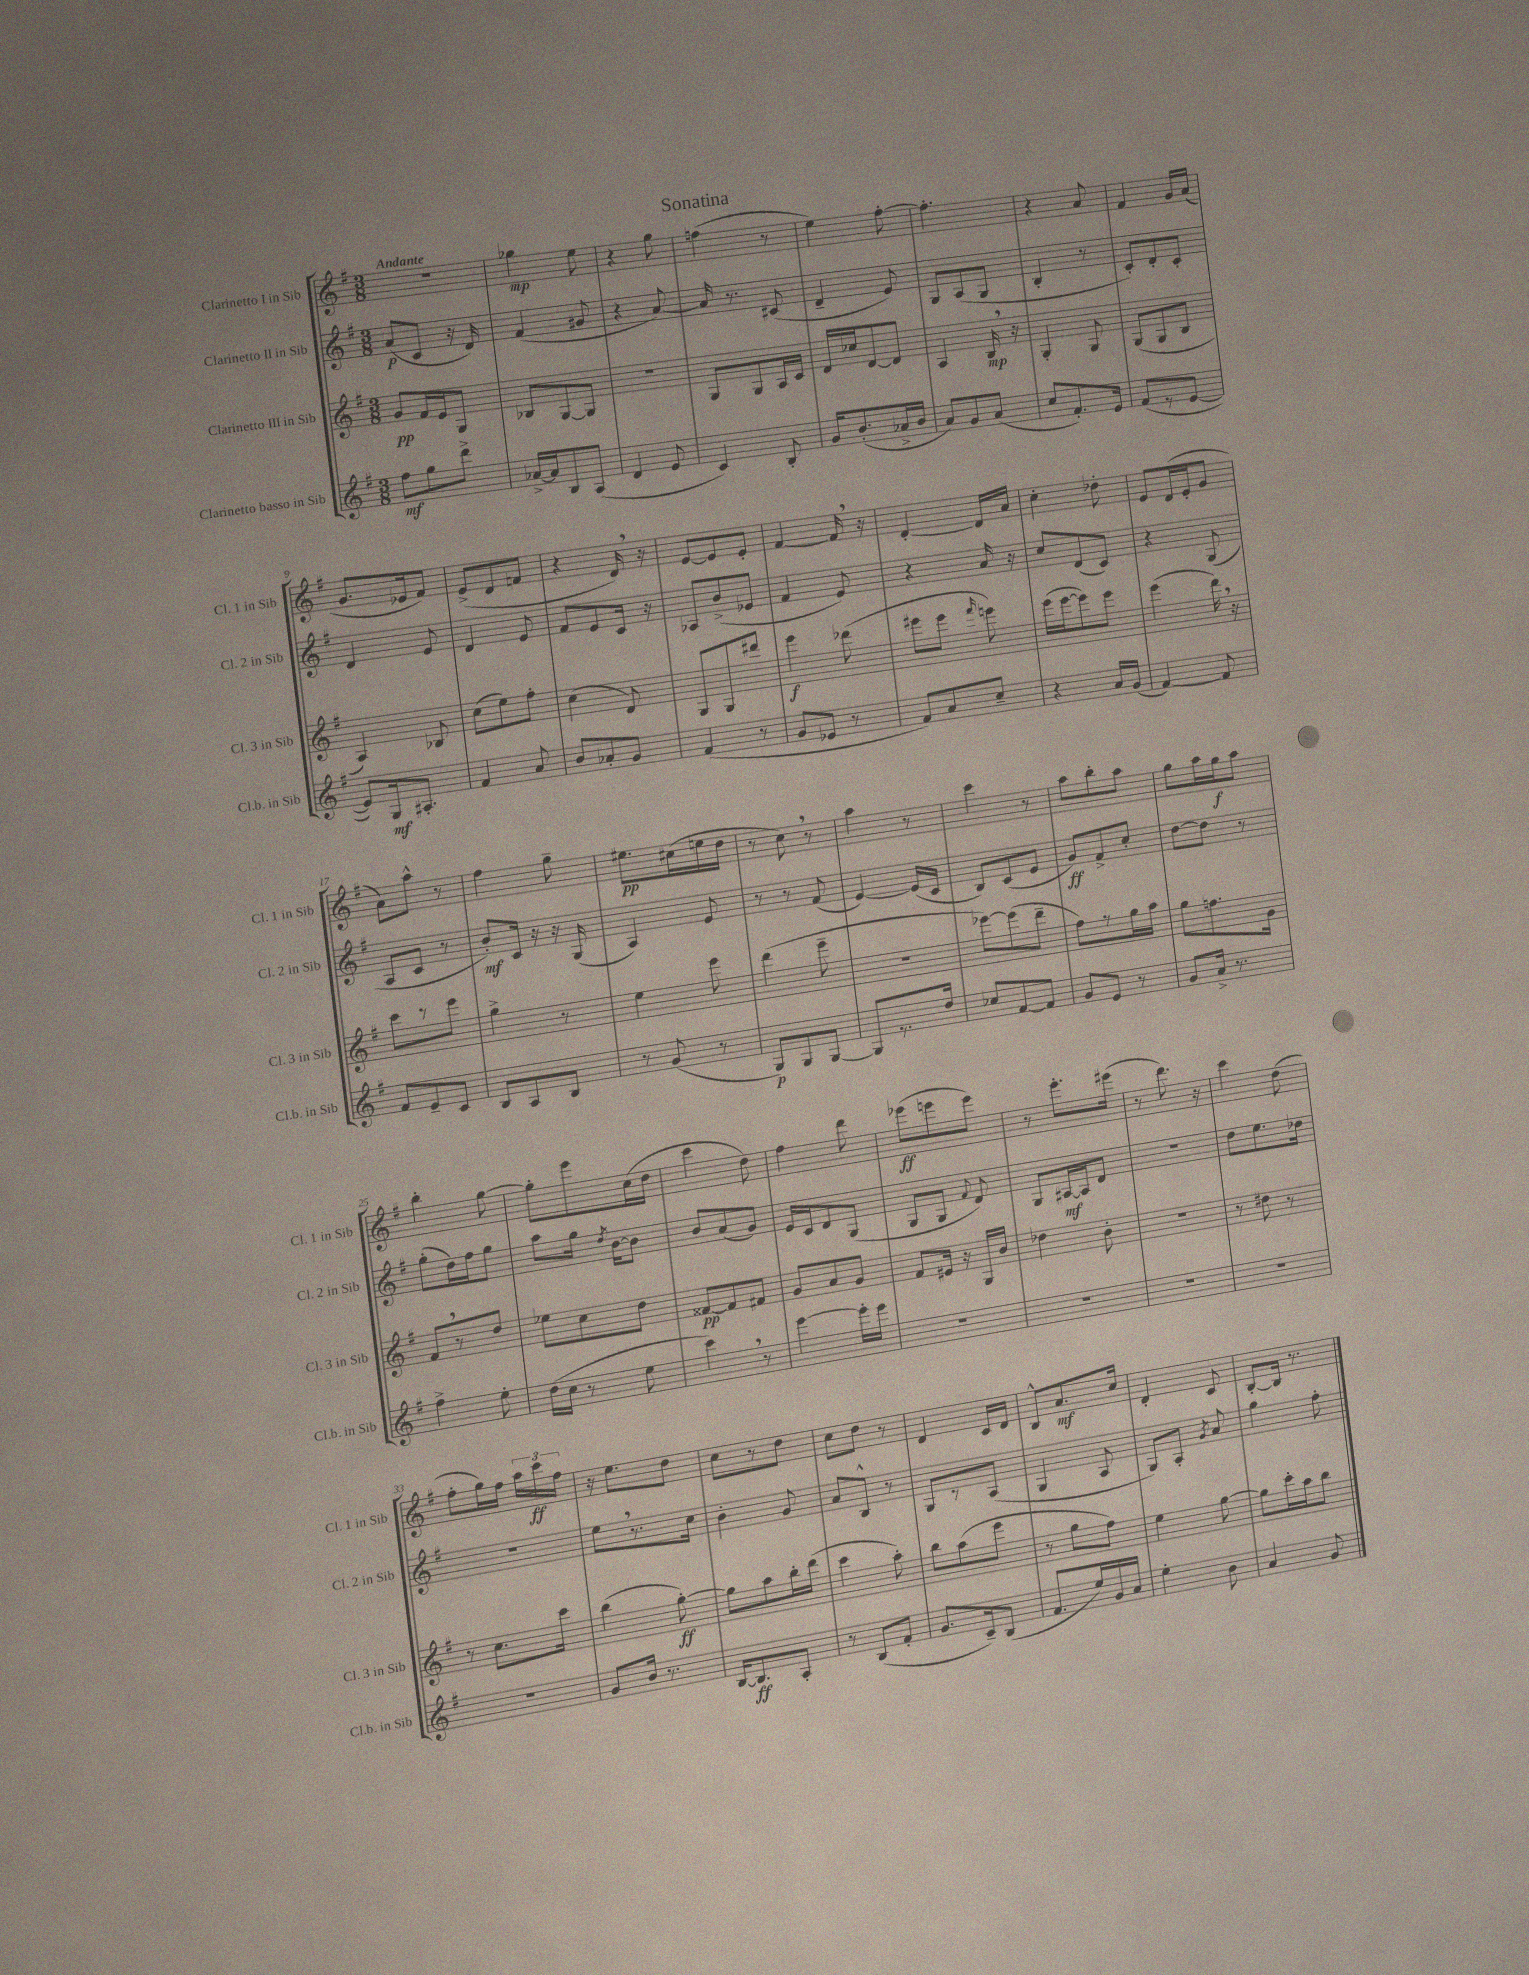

**kern	**kern	**kern	**kern
*staff4	*staff3	*staff2	*staff1
*clefG2	*clefG2	*clefG2	*clefG2
*k[f#]	*k[f#]	*k[f#]	*k[f#]
*M3/8	*M3/8	*M3/8	*M3/8
8ff#\L	8g/L	(8a/L	4.r
8gg\	16f#/L	8c/J	.
.	16e/J	.	.
8ddd^\J	8G/J	16r	.
.	.	16d/)	.
=	=	=	=
[16a-^/LL	8B-/L	(4f#/	4gg-\
16a-/]J	.	.	.
8B/	[8G/	.	.
(8A/J	8G/]J	8g#/	8ee\
=	=	=	=
4d/	4.r	4r	4r
8e/	.	[8a/)	8gg\
=	=	=	=
4c/)	8G/L	16a/]	(4ff\
.	.	8.r	.
.	8G/	.	.
8B'/	16A/L	(8c#/	8r
.	16c/JJ	.	.
=	=	=	=
16g/LK	16d/LL	4d~/	4ee\)
(8.b'/	16cc-/J	.	.
.	[8d/	.	.
16a-^/L	8d/]J	8e/)	[8ff#'\
16b/JJ	.	.	.
=	=	=	=
8a/L)	4A/	8G/L	4.ff#'\]
8g/	.	(8A/	.
(8a/J	16B/	8G/J	.
.	16r	.	.
=	=	=	=
8cc/L	4G'/	4B'/	4r
8.f#'/)	.	.	.
.	8G/	8r	8a/
16e/Jk	.	.	.
=	=	=	=
(8f#/L	(8G/L	8c'/L)	4f#/
8r	8G/	8d'/	.
[8e/J	8B/J	8c'/J	16g/LL
.	.	.	(16a/JJ
=	=	=	=
8e/]L)	4A/)	4d/	8.g/L
16G/k	.	.	.
8.A#'/J	.	.	16e-/k
.	8B-/	8e/	8f#/J)
=	=	=	=
4f#/	(8cc\L	4d/	(8e^/L
.	8ee\)	.	8d/
8a/	8ff#'\J	8e/	8f/J
=	=	=	=
8b/L	(4cc\	8f#/L	4r
8a-'/	.	8e/	.
8g/J	8d/)	16c/Jk	16d/)
.	.	16r	16r
=	=	=	=
(4f#/	8G/L	8A-/L	[8e/L
.	8G/	(8b^/	8e/]
8r	8ddd#/J	8e-/J	8e'/J
=	=	=	=
8g/L	4eee\	4f#/	[4f#/
8e-/J	.	.	.
8r	(8ddd-\	8e/)	16f#/]
.	.	.	16r
=	=	=	=
8f#/L)	8eee#\L	4r	[4d'/
8a/	8eee#\J	.	.
.	16qqfff#/	.	.
8cc~/J	8eee\)	16a/	16d/]LL
.	.	16r	16a/JJ
=	=	=	=
4r	(16eee\LL	8cc/L	4cc'\
.	[16eee\J	.	.
.	8eee\])	(8d/	.
16a/LL	8eee\J	8c/J)	8dd-'\
(16g/JJ	.	.	.
=	=	=	=
[4f#/)	(4eee\	4r	8e/L
.	.	.	(16d/L
.	.	.	16e'/J
8f#/]	16ddd\)	(8G/	8g/J
.	16r	.	.
=	=	=	=
8f#/L	8ccc\L	8A/L	8a\L)
8e~/	8r	8c/J	8aa^^\J
8c/J	8eee\J	8r	8r
=	=	=	=
8B/L	4gg^\	8b'/L)	4ff#\
8A/	.	16c/Jk	.
.	.	16r	.
8B/J	8r	16r	8gg~\
.	.	(16G/	.
=	=	=	=
8r	4ee\	4A/)	8.ee#\L
(8g/	.	.	.
.	.	.	(16cc#\L
8r	8eee\	8e/	16ee\
.	.	.	16dd\JJ
=	=	=	=
8G/L)	(4ddd\	8r	8r
8G/	.	8r	8cc\)
[8G/J	8eee~\	(8f#/	8r
=	=	=	=
8G/]L	4.r	[4e/)	4aa\
8.r	.	.	.
.	.	(16e/]LL	8r
16dd/Jk	.	16c/JJ	.
=	=	=	=
8cc-/L	[8eee-\L)	8B/L)	4ccc\
[8f#/	(8eee-\]	(8c/	.
8f#/]J	8ddd~\J	8e/J	8r
=	=	=	=
8g/L	8ff#\L)	8g/L)	8aa\L
8e/J	8r	8f#^/	8bb'\
8r	16gg\L	8cc'/J	8aa\J
.	16aa\JJ	.	.
=	=	=	=
8g/L	8gg\L	[8dd\L	8gg\L
16a^/Jk	8.ff\	8dd\]J	16aa\L
8.r	.	.	16gg\J
.	.	8r	8aa\J
.	16g\Jk	.	.
=	=	=	=
4ff#^\	8f#/L	(8gg'\L	4bb'\
.	8r	16dd\L)	.
.	.	16ff#\J	.
8ee'\	8dd/J	8gg\J	[8gg\
=	=	=	=
(16dd\LL	8ee-\L	8aa\L	8gg'\]L
16cc\JJ	.	.	.
8r	8cc\	16gg\Jk	8eee\
.	.	8qdd/	.
.	.	[16b\LK	.
8ee\	8dd\J	8b\]J	(16cc\L
.	.	.	16dd\JJ
=	=	=	=
4ccc\)	[8f##/L	8b/L	4ccc\
.	8f##/]	(8a/	.
8r	8f#/J	8g/J)	8dd\)
=	=	=	=
[4eee\	8g/L	16e/LL	4ff#\
.	.	16c/J	.
.	8a/	8d/	.
16eee'\]LL	8g/J	(8G/J	8ddd\
16eee\JJ	.	.	.
=	=	=	=
4.r	8f#/L	8G/L	(8eee-\L
.	16e#/Jk	8G/J	8eee\
.	16r	.	.
.	.	8qqf#/	.
.	16G/LL	8d/)	8eee\J)
.	16b/JJ	.	.
=	=	=	=
4.r	4dd-\	8G/L	8r
.	.	[16A#/L	8.eee'\L
.	.	16A#/]J	.
.	8b'\	8d/J	.
.	.	.	(16eee#\Jk
=	=	=	=
4.r	4.r	4.r	8r
.	.	.	8.ddd\)
.	.	.	16r
=	=	=	=
4.r	8r	8dd\L	4ccc\
.	8dd#\	8.ee\	.
.	8r	.	(8dd\
.	.	16dd-\Jk	.
=	=	=	=
4.r	8r	4.r	8ff#'\L
.	8.cc\L	.	16gg\L)
.	.	.	16ff#\JJ
.	.	.	24aa\LL
.	.	.	24ccc\
.	16ccc\Jk	.	.
.	.	.	24ff#\JJ
=	=	=	=
8g/L	(4bb\	8ee\L	16r
.	.	.	8.ee\L
16b/Jk	.	8.r	.
8.r	.	.	.
.	[8gg'\)	.	8dd\J
.	.	16cc\Jk	.
=	=	=	=
[16B/LK	8gg\]L	4b'\	8cc\L
8.B/]	.	.	.
.	8aa\	.	8r
8A'/J	16bb'\L	8g/	8dd\J
.	(16ddd\JJ	.	.
=	=	=	=
8r	4ccc\	8a/L	8cc\L
(8B/L	.	8B^^/J	8dd\J
8f#'/J	8aa'\)	8r	8r
=	=	=	=
8.g/L	8bb\L	8G/L	4d/
.	(8aa\	8r	.
16c~/k)	.	.	.
(8B/J	8eee\J	(8A/J	16c/LL
.	.	.	16d/JJ
=	=	=	=
8.f#/L	8r	4G/	8B^^/L
.	8gg\L	.	8.a/
16ee/L)	.	.	.
16g/	8ff#\J)	8A/	.
16a/JJ	.	.	16cc/Jk
=	=	=	=
4ee'\	4ee\	8G/L)	4d'/
.	.	8A'/J	.
.	.	8qg/	.
8b\	[8gg\	8a/	8c/
=	=	=	=
4a/	8gg\]L	4gg\	[8B'/L
.	16ccc'\L	.	16B/]Jk
.	16aa\J	.	8.r
8g/	8bb\J	8ff#'\	.
==	==	==	==
*-	*-	*-	*-
